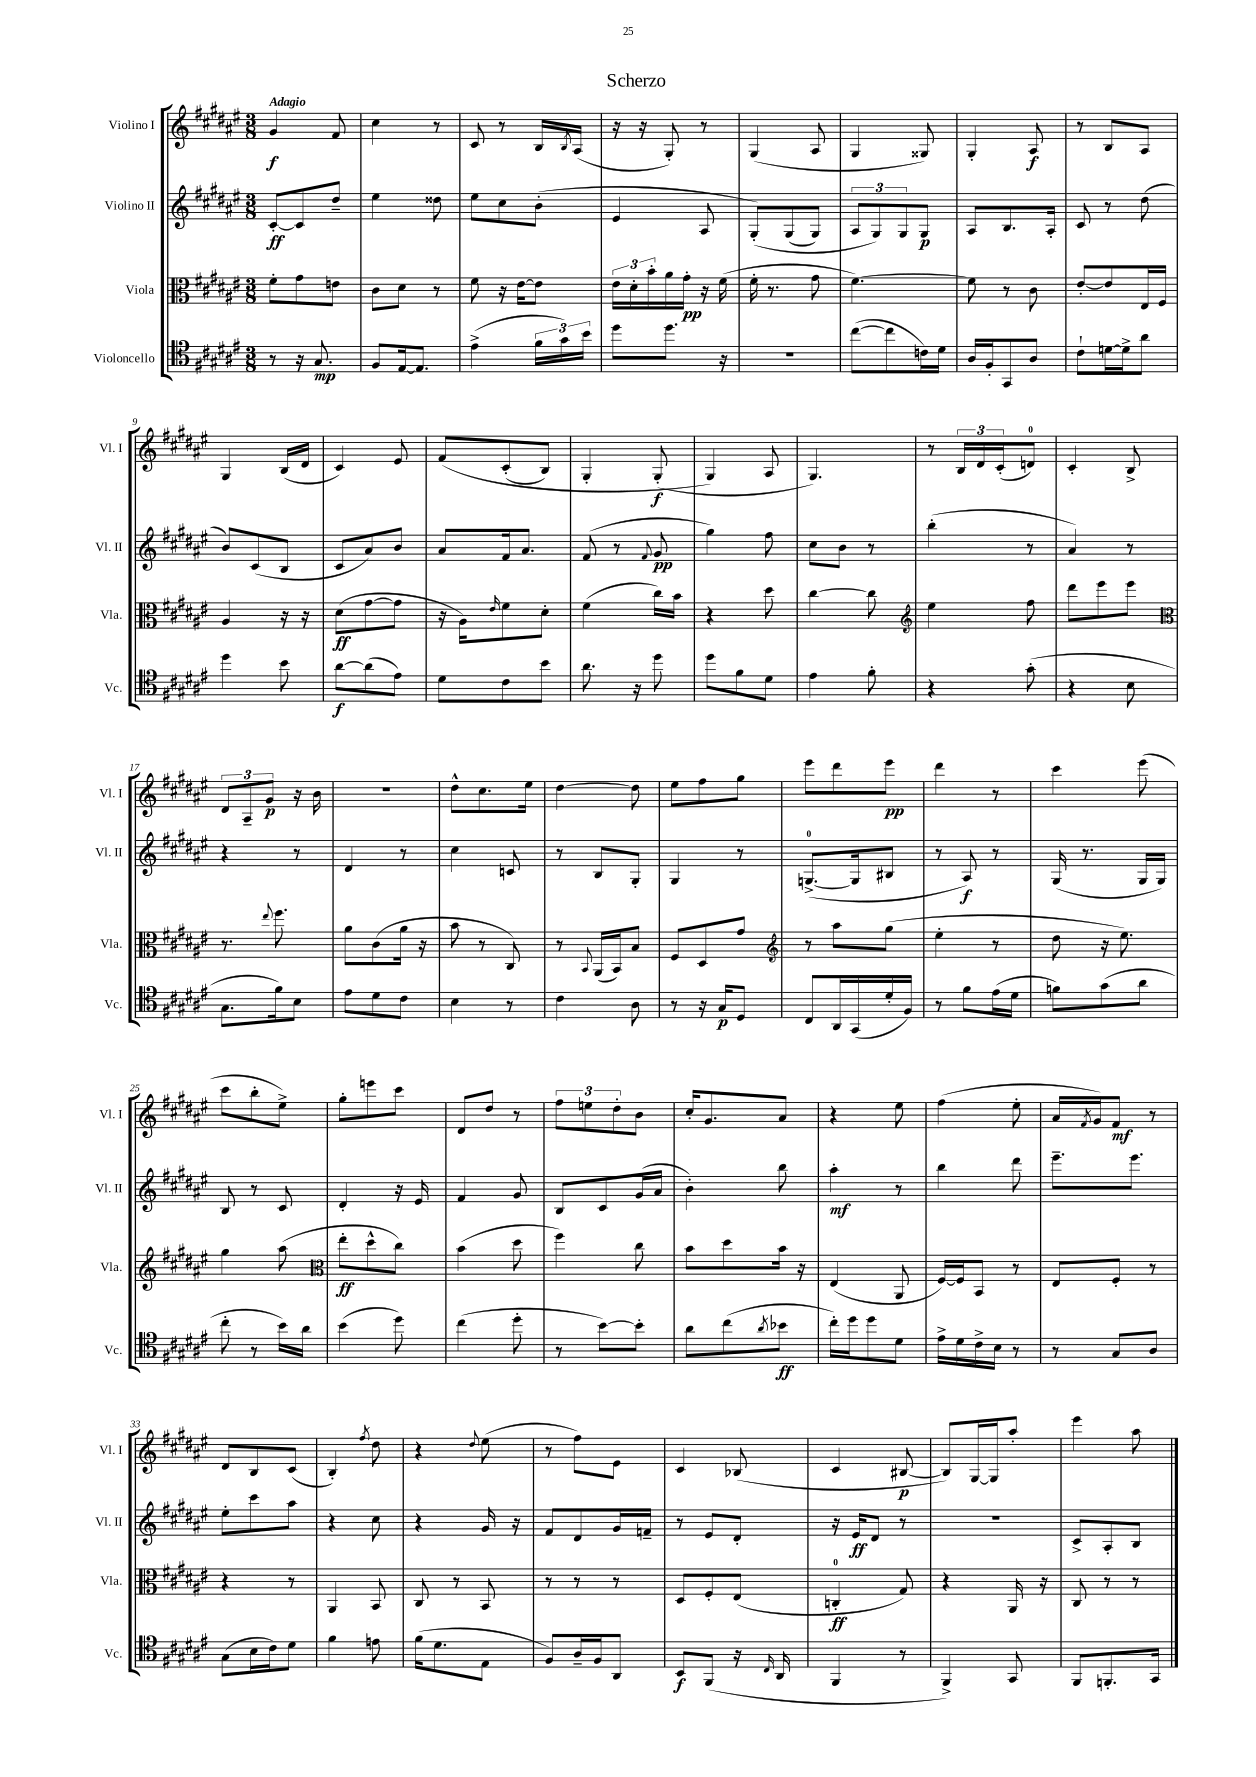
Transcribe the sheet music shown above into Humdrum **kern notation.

**kern	**dynam	**kern	**dynam	**kern	**dynam	**kern	**dynam
*part4	*part4	*part3	*part3	*part2	*part2	*part1	*part1
*staff4	*staff4	*staff3	*staff3	*staff2	*staff2	*staff1	*staff1
*I"Violoncello	*	*I"Viola	*	*I"Violino II	*	*I"Violino I	*
*I'Vc.	*	*I'Vla.	*	*I'Vl. II	*	*I'Vl. I	*
*clefC4	*	*clefC3	*	*clefG2	*	*clefG2	*
*k[f#c#g#d#a#e#]	*	*k[f#c#g#d#a#e#]	*	*k[f#c#g#d#a#e#]	*	*k[f#c#g#d#a#e#]	*
*M3/8	*	*M3/8	*	*M3/8	*	*M3/8	*
=1	=1	=1	=1	=1	=1	=1	=1
!	!	!	!	!	!	!LO:TX:a:B:t=Adagio	!
8r	.	8f#'\L	.	[8c#'/L	ff	4g#/	f
16r	.	8g#\	.	8c#/]	.	.	.
8.G#/	mp	.	.	.	.	.	.
.	.	8en\J	.	8dd#~/J	.	8f#/	.
=2	=2	=2	=2	=2	=2	=2	=2
8F#/L	.	8c#\L	.	4ee#\	.	4cc#\	.
[16E#/k	.	8d#\J	.	.	.	.	.
8.E#/J]	.	.	.	.	.	.	.
.	.	8r	.	8dd##X\	.	8r	.
=3	=3	=3	=3	=3	=3	=3	=3
(4e#^\	.	8f#\	.	8ee#\L	.	8c#/	.
.	.	16r	.	8cc#\	.	8r	.
.	.	[16e#\KL	.	.	.	.	.
24f#\LL	.	8e#\J]	.	(8b'\J	.	16B/LL	.
24g#\)	.	.	.	.	.	.	.
.	.	.	.	.	.	8qB/	.
.	.	.	.	.	.	(16A#/JJ	.
24b\JJ	.	.	.	.	.	.	.
=4	=4	=4	=4	=4	=4	=4	=4
8dd#\L	.	24e#\LL	.	4e#/	.	16r	.
.	.	24d#'\	.	.	.	.	.
.	.	.	.	.	.	16r	.
.	.	24b'\	.	.	.	.	.
8.dd#\J	.	16a#\	.	.	.	8G#'/)	.
.	.	16g#'\JJ	pp	.	.	.	.
.	.	16r	.	8A#/	.	8r	.
16r	.	(16f#\	.	.	.	.	.
=5	=5	=5	=5	=5	=5	=5	=5
4.r	.	16f#'\	.	(8G#'/L)	.	(4G#/	.
.	.	8.r	.	.	.	.	.
.	.	.	.	(8G#/	.	.	.
.	.	8g#\	.	8G#/J)	.	8A#/	.
=6	=6	=6	=6	=6	=6	=6	=6
([8cc#\L	.	[4.f#\)	.	12A#/L	.	4G#/	.
.	.	.	.	12G#/)	.	.	.
8cc#\]	.	.	.	.	.	.	.
.	.	.	.	12G#/	.	.	.
16cn\L)	.	.	.	8G#/J	p	8G##X/)	.
16d#\JJ	.	.	.	.	.	.	.
=7	=7	=7	=7	=7	=7	=7	=7
16A#/LL	.	8f#\]	.	8A#/L	.	4G#'/	.
16F#'/J	.	.	.	.	.	.	.
8GG#/	.	8r	.	8.B/	.	.	.
8A#/J	.	8c#\	.	.	.	8A#/	f
.	.	.	.	16A#'/Jk	.	.	.
=8	=8	=8	=8	=8	=8	=8	=8
8c#`\L	.	[8e#'/L	.	8c#/	.	8r	.
[16dn\L	.	8e#/]	.	8r	.	8B/L	.
16d^\J]	.	.	.	.	.	.	.
8a#\J	.	16E#/L	.	(8dd#\	.	8A#/J	.
.	.	16F#/JJ	.	.	.	.	.
!!LO:LB:g=z
=9	=9	=9	=9	=9	=9	=9	=9
4dd#\	.	4A#/	.	8b/L)	.	4G#/	.
.	.	.	.	(8c#/	.	.	.
8b\	.	16r	.	8B/J	.	(16B/LL	.
.	.	16r	.	.	.	16d#/JJ	.
=10	=10	=10	=10	=10	=10	=10	=10
[8a#\L	f	(8d#\L	ff	8c#/L	.	4c#/)	.
(8a#\]	.	[8g#\	.	8a#/)	.	.	.
8e#\J)	.	8g#\J]	.	8b/J	.	8e#/	.
=11	=11	=11	=11	=11	=11	=11	=11
8d#\L	.	16r	.	8a#/L	.	(8f#/L	.
.	.	16A#\KL)	.	.	.	.	.
.	.	16qqe#/	.	.	.	.	.
8c#\	.	8f#\	.	16f#/k	.	(8c#'/	.
.	.	.	.	8.a#/J	.	.	.
8b\J	.	8d#'\J	.	.	.	8B/J)	.
=12	=12	=12	=12	=12	=12	=12	=12
8.a#\	.	(4f#\	.	(8f#/	.	4G#'/	.
.	.	.	.	8r	.	.	.
16r	.	.	.	.	.	.	.
.	.	.	.	8qqf#/	.	.	.
8dd#\	.	16cc#\LL)	.	8g#/	pp	(8G#'/	f
.	.	16b\JJ	.	.	.	.	.
=13	=13	=13	=13	=13	=13	=13	=13
8dd#\L	.	4r	.	4gg#\)	.	4G#/)	.
8f#\	.	.	.	.	.	.	.
8d#\J	.	8dd#\	.	8ff#\	.	8A#/	.
=14	=14	=14	=14	=14	=14	=14	=14
4e#\	.	[4cc#\	.	8cc#\L	.	4.G#/)	.
.	.	.	.	8b\J	.	.	.
8f#'\	.	8cc#\]	.	8r	.	.	.
=15	=15	=15	=15	=15	=15	=15	=15
*	*	*clefG2	*	*	*	*	*
4r	.	4ee#\	.	(4bb'\	.	8r	.
.	.	.	.	.	.	24B/LL	.
.	.	.	.	.	.	24d#/	.
.	.	.	.	.	.	(24c#'/J	.
(8g#'\	.	8ff#\	.	8r	.	8dn/J)	.
=16	=16	=16	=16	=16	=16	=16	=16
4r	.	8ddd#\L	.	4a#/)	.	4c#'/	.
.	.	8eee#\	.	.	.	.	.
8B\	.	8eee#\J	.	8r	.	8B^/	.
!!LO:LB:g=z
=17	=17	=17	=17	=17	=17	=17	=17
*	*	*clefC3	*	*	*	*	*
8.G#\L	.	8.r	.	4r	.	12d#/L	.
.	.	.	.	.	.	12A#~/	.
.	.	.	.	.	.	12g#/J	p
.	.	8qqee#/	.	.	.	.	.
16f#\k)	.	8.ff#\	.	.	.	.	.
8B\J	.	.	.	8r	.	16r	.
.	.	.	.	.	.	16b\	.
=18	=18	=18	=18	=18	=18	=18	=18
8e#\L	.	8a#\L	.	4d#/	.	4.r	.
8d#\	.	(8c#\	.	.	.	.	.
8c#\J	.	16a#\Jk	.	8r	.	.	.
.	.	16r	.	.	.	.	.
=19	=19	=19	=19	=19	=19	=19	=19
4B\	.	8b\	.	4cc#\	.	8dd#^^\L	.
.	.	8r	.	.	.	8.cc#\	.
8r	.	8C#/)	.	8cn/	.	.	.
.	.	.	.	.	.	16ee#\Jk	.
=20	=20	=20	=20	=20	=20	=20	=20
4c#\	.	8r	.	8r	.	[4dd#\	.
.	.	8qqBB/	.	.	.	.	.
.	.	(16AA#/LL	.	8B/L	.	.	.
.	.	16BB/J)	.	.	.	.	.
8A#\	.	8B/J	.	8G#'/J	.	8dd#\]	.
=21	=21	=21	=21	=21	=21	=21	=21
8r	.	8F#/L	.	4G#/	.	8ee#\L	.
16r	.	8D#/	.	.	.	8ff#\	.
16G#/KL	p	.	.	.	.	.	.
8D#/J	.	8g#/J	.	8r	.	8gg#\J	.
=22	=22	=22	=22	=22	=22	=22	=22
*	*	*clefG2	*	*	*	*	*
8C#/L	.	8r	.	([8.Gn^/L	.	8eee#\L	.
16AA#/L	.	8aa#\L	.	.	.	8ddd#\	.
(16GG#/	.	.	.	16G/k]	.	.	.
16d#'/	.	(8gg#\J	.	8B#X/J	.	8eee#\J	pp
16F#/JJ)	.	.	.	.	.	.	.
=23	=23	=23	=23	=23	=23	=23	=23
8r	.	4ee#'\	.	8r	.	4ddd#\	.
8f#\L	.	.	.	8A#/)	f	.	.
(16e#\L	.	8r	.	8r	.	8r	.
16d#\JJ	.	.	.	.	.	.	.
=24	=24	=24	=24	=24	=24	=24	=24
8fn\L)	.	8dd#\	.	(16G#/	.	4ccc#\	.
.	.	.	.	8.r	.	.	.
(8g#\	.	16r	.	.	.	.	.
.	.	8.ee#\)	.	.	.	.	.
8a#\J	.	.	.	16G#/LL	.	(8eee#\	.
.	.	.	.	16G#/JJ)	.	.	.
!!LO:LB:g=z
=25	=25	=25	=25	=25	=25	=25	=25
8cc#'\	.	4gg#\	.	8B/	.	8ccc#\L	.
8r	.	.	.	8r	.	8bb'\	.
16b\LL)	.	(8aa#\	.	8c#/	.	8ee#^\J)	.
16a#\JJ	.	.	.	.	.	.	.
=26	=26	=26	=26	=26	=26	=26	=26
*	*	*clefC3	*	*	*	*	*
(4b\	.	8ee#'\L	ff	4d#'/	.	8gg#'\L	.
.	.	8dd#^^\	.	.	.	8eeen\	.
8dd#\)	.	8cc#\J)	.	16r	.	8ccc#\J	.
.	.	.	.	16e#/	.	.	.
=27	=27	=27	=27	=27	=27	=27	=27
(4cc#\	.	(4b\	.	4f#/	.	8d#/L	.
.	.	.	.	.	.	8dd#/J	.
8dd#'\	.	8dd#\	.	8g#/	.	8r	.
=28	=28	=28	=28	=28	=28	=28	=28
8r	.	4ff#\)	.	8B/L	.	12ff#\L	.
.	.	.	.	.	.	12een\	.
[8b\L)	.	.	.	8c#/	.	.	.
.	.	.	.	.	.	12dd#'\	.
8b'\J]	.	8cc#\	.	(16g#/L	.	8b\J	.
.	.	.	.	16a#/JJ	.	.	.
=29	=29	=29	=29	=29	=29	=29	=29
8a#\L	.	8b\L	.	4b'\)	.	16cc#'/KL	.
.	.	.	.	.	.	8.g#/	.
(8cc#\	.	8dd#\	.	.	.	.	.
8qa#/	.	.	.	.	.	.	.
8b-X\J	ff	16b\Jk	.	8bb\	.	8a#/J	.
.	.	16r	.	.	.	.	.
=30	=30	=30	=30	=30	=30	=30	=30
16cc#'\LL)	.	(4E#/	.	4aa#'\	mf	4r	.
16dd#\J	.	.	.	.	.	.	.
8dd#\	.	.	.	.	.	.	.
8d#\J	.	8AA#/	.	8r	.	8ee#\	.
=31	=31	=31	=31	=31	=31	=31	=31
16e#^\LL	.	[16F#/LL)	.	4bb\	.	(4ff#\	.
16d#\	.	16F#/J]	.	.	.	.	.
16c#^\	.	8BB/J	.	.	.	.	.
16B\JJ	.	.	.	.	.	.	.
8r	.	8r	.	8ddd#\	.	8ee#'\	.
=32	=32	=32	=32	=32	=32	=32	=32
8r	.	8E#/L	.	8.eee#~\L	.	16a#/LL	.
.	.	.	.	.	.	8qf#/	.
.	.	.	.	.	.	16g#/J)	.
8G#/L	.	8F#'/J	.	.	.	8f#/J	mf
.	.	.	.	8.eee#\J	.	.	.
8A#/J	.	8r	.	.	.	8r	.
!!LO:LB:g=z
=33	=33	=33	=33	=33	=33	=33	=33
(8G#\L	.	4r	.	8ee#'\L	.	8d#/L	.
16B\L	.	.	.	8ccc#\	.	8B/	.
16c#\J)	.	.	.	.	.	.	.
8d#\J	.	8r	.	8aa#\J	.	(8c#/J	.
=34	=34	=34	=34	=34	=34	=34	=34
4f#\	.	4AA#/	.	4r	.	4B'/)	.
.	.	.	.	.	.	8qff#/	.
8en\	.	8BB/	.	8cc#\	.	8dd#\	.
=35	=35	=35	=35	=35	=35	=35	=35
(16f#\KL	.	8C#/	.	4r	.	4r	.
8.d#\	.	.	.	.	.	.	.
.	.	8r	.	.	.	.	.
.	.	.	.	.	.	8qqdd#/	.
8E#\J	.	8BB/	.	16g#/	.	(8ee#\	.
.	.	.	.	16r	.	.	.
=36	=36	=36	=36	=36	=36	=36	=36
8F#/L)	.	8r	.	8f#/L	.	8r	.
16A#~/L	.	8r	.	8d#/	.	8ff#\L)	.
16F#/J	.	.	.	.	.	.	.
8AA#/J	.	8r	.	16g#/L	.	8e#\J	.
.	.	.	.	16fn~/JJ	.	.	.
=37	=37	=37	=37	=37	=37	=37	=37
8BB/L	f	8D#/L	.	8r	.	4c#/	.
(8FF#/J	.	8F#'/	.	8e#/L	.	.	.
16r	.	(8E#/J	.	8d#'/J	.	(8B-X/	.
16qqC#/	.	.	.	.	.	.	.
16AA#/	.	.	.	.	.	.	.
=38	=38	=38	=38	=38	=38	=38	=38
4FF#/	.	4Cn'/	ff	16r	.	4c#/	.
.	.	.	.	16e#/KL	ff	.	.
.	.	.	.	8d#/J	.	.	.
8r	.	8G#/)	.	8r	.	[8B#X/	p
=39	=39	=39	=39	=39	=39	=39	=39
4FF#^/)	.	4r	.	4.r	.	8B#/L])	.
.	.	.	.	.	.	[16G#/L	.
.	.	.	.	.	.	16G#/J]	.
8GG#/	.	16AA#/	.	.	.	8aa#'/J	.
.	.	16r	.	.	.	.	.
=40	=40	=40	=40	=40	=40	=40	=40
8FF#/L	.	8C#/	.	8c#^/L	.	4eee#\	.
8.FFn'/	.	8r	.	8A#'/	.	.	.
.	.	8r	.	8B/J	.	8aa#\	.
16GG#/Jk	.	.	.	.	.	.	.
==	==	==	==	==	==	==	==
*-	*-	*-	*-	*-	*-	*-	*-
